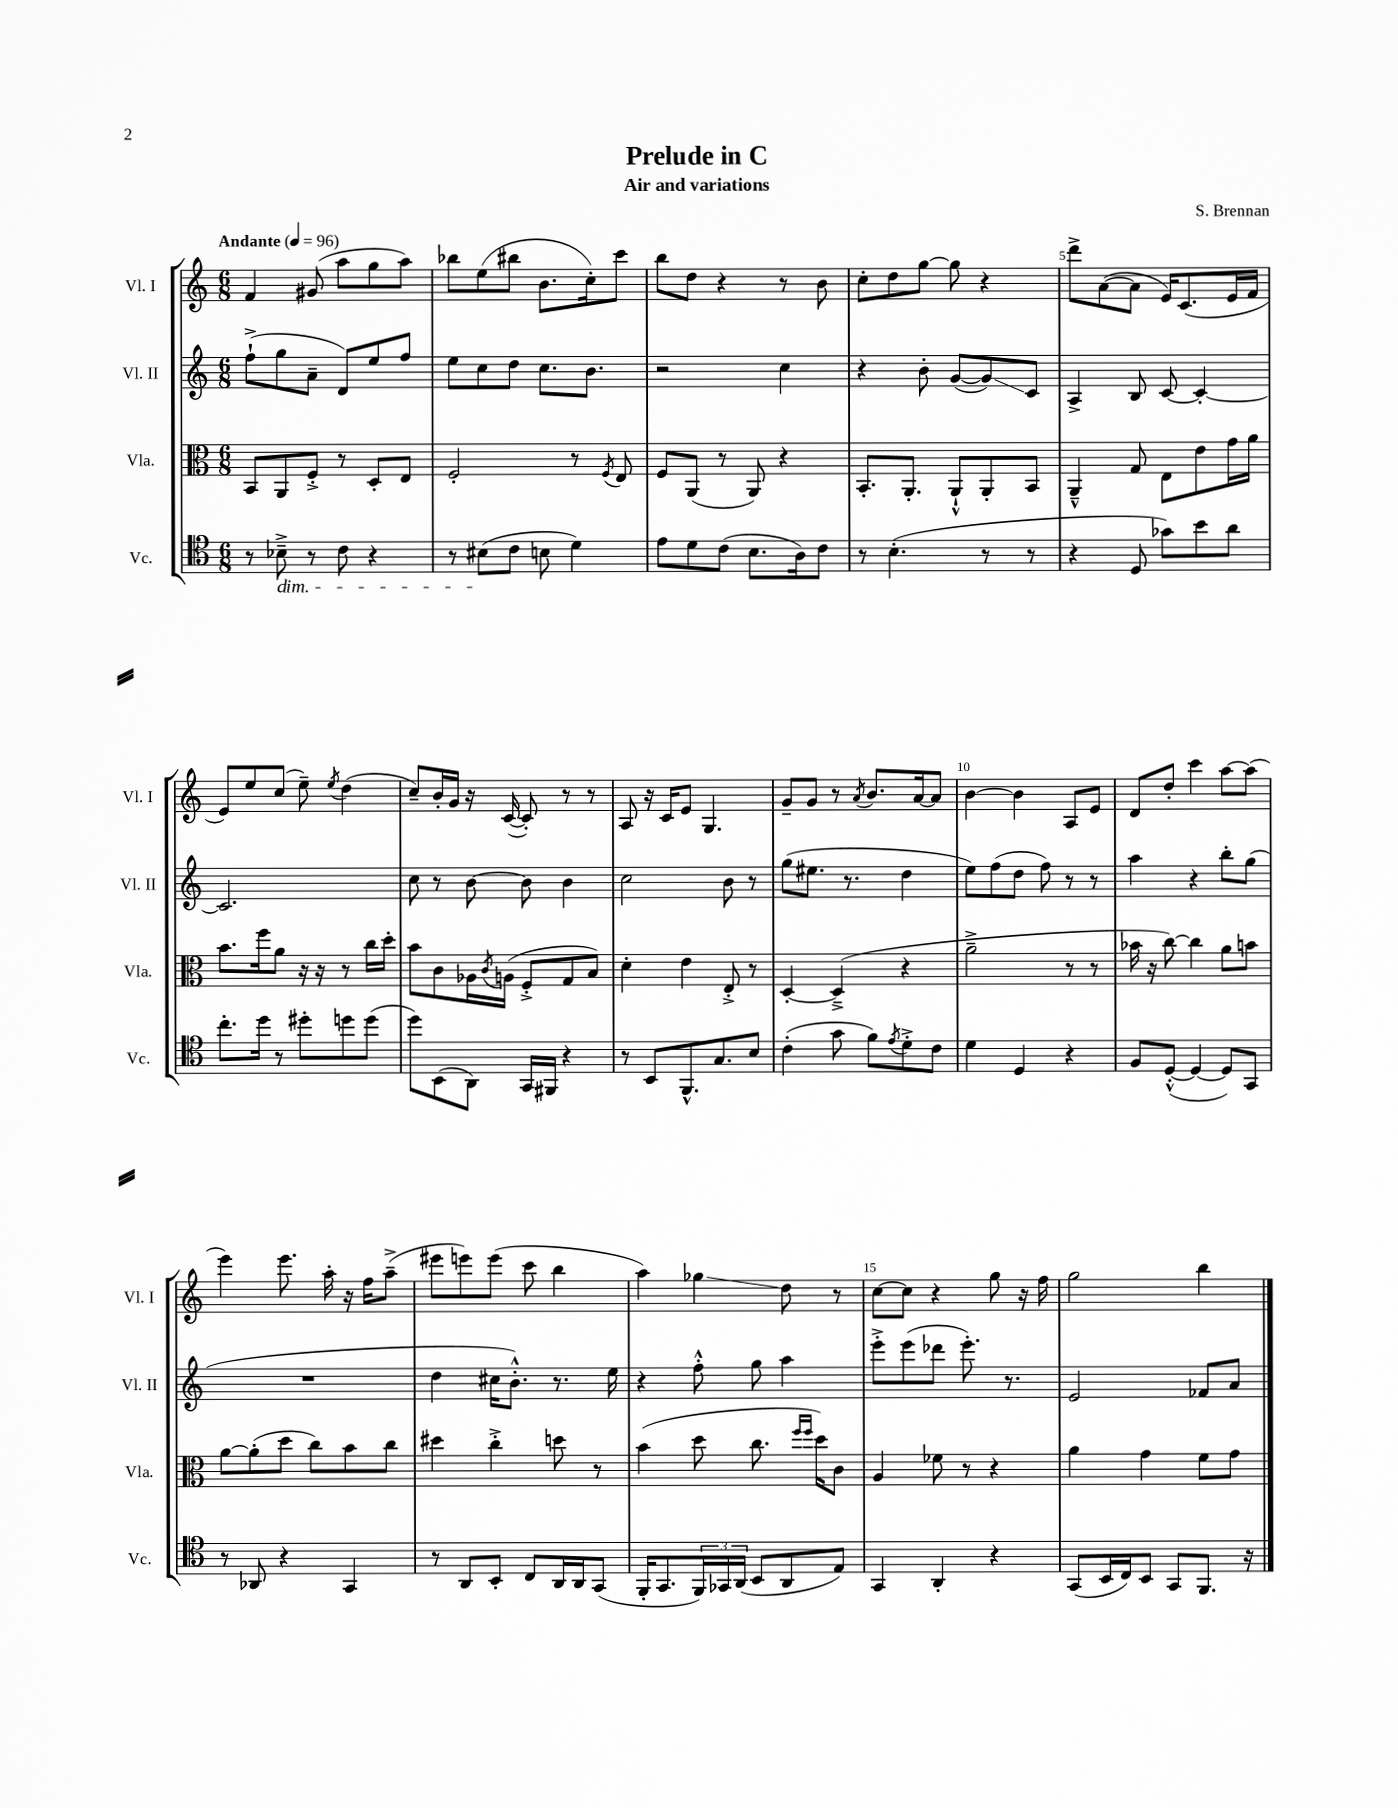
\header { title = "Prelude in C" composer = "S. Brennan" subtitle = "Air and variations" }
<<
\new StaffGroup <<
\new Staff = "s0" \with { instrumentName = "Vl. I" shortInstrumentName = "Vl. I" } {
    \clef treble \key c \major \numericTimeSignature \time 6/8 \tempo "Andante" 4 = 96
    f'4 gis'8( a''8 g''8 a''8) |
    bes''8 e''8( bis''8 b'8. c''16-.) c'''8 |
    b''8 d''8 r4 r8 b'8 |
    c''8-. d''8 g''8~ g''8 r4 |
    d'''8-> a'8~( a'8 e'16) c'8.( e'16 f'16 |
    e'8) e''8 c''8( e''8--) \acciaccatura { e''8 } d''4( |
    c''8--) b'16-. g'16 r16 c'16~( c'8-.) r8 r8 |
    a8 r16 c'16 e'8 g4. |
    g'8-- g'8 r8 \acciaccatura { a'8 } b'8. a'16~ a'8 |
    b'4~ b'4 a8 e'8 |
    d'8 d''8-. c'''4 a''8~ a''8( |
    e'''4) e'''8. a''16-. r16 f''16 a''8--->( |
    eis'''8 e'''8) e'''8( c'''8 b''4 |
    a''4) ges''4\glissando d''8 r8 |
    c''8~ c''8 r4 g''8 r16 f''16 |
    g''2 b''4 \bar "|." |
}
\new Staff = "s1" \with { instrumentName = "Vl. II" shortInstrumentName = "Vl. II" } {
    \clef treble \key c \major \numericTimeSignature \time 6/8
    f''8-!->( g''8 a'8-- d'8) e''8 f''8 |
    e''8 c''8 d''8 c''8. b'8. |
    r2 c''4 |
    r4 b'8-. g'8~( g'8\glissando) c'8 |
    a4-> b8 c'8~ c'4~-. |
    c'2. |
    c''8 r8 b'8~ b'8 b'4 |
    c''2 b'8 r8 |
    g''8( eis''8. r8. d''4 |
    e''8) f''8( d''8 f''8) r8 r8 |
    a''4 r4 b''8-. g''8( |
    R2. |
    d''4 cis''16 b'8.-.-^) r8. e''16 |
    r4 f''8-.-^ g''8 a''4 |
    e'''8-.-> e'''8( des'''8 e'''8.-.) r8. |
    e'2 fes'8 a'8 \bar "|." |
}
\new Staff = "s2" \with { instrumentName = "Vla." shortInstrumentName = "Vla." } {
    \clef alto \key c \major \numericTimeSignature \time 6/8
    b,8 a,8 f8-.-> r8 d8-. e8 |
    f2-. r8 \acciaccatura { f8 } e8 |
    f8 a,8( r8 a,8) r4 |
    b,8.-. a,8.-. a,8-!-^ a,8-. b,8 |
    a,4---^ g8 e8 e'8 g'16 a'16 |
    b'8. f''16 a'8 r16 r16 r8 c''16 d''16-. |
    b'8 c'8 aes16 \acciaccatura { c'8 } a16( f8-.-> g8 b8) |
    d'4-. e'4 e8-.-> r8 |
    d4~-. d4--->( r4 |
    a'2---> r8 r8 |
    bes'16 r16 c''8~) c''4 a'8 b'8 |
    a'8~ a'8-.( d''8 c''8) b'8 c''8 |
    dis''4 c''4-.-> d''8 r8 |
    b'4( d''8 c''8. \grace { f''16 f''16 } d''16) c'8 |
    a4 fes'8 r8 r4 |
    a'4 g'4 f'8 g'8 \bar "|." |
}
\new Staff = "s3" \with { instrumentName = "Vc." shortInstrumentName = "Vc." } {
    \clef tenor \key c \major \numericTimeSignature \time 6/8
    r8 bes8--->\dim r8 c'8 r4 |
    r8 bis8\!( c'8 b8 d'4) |
    e'8 d'8 c'8( b8. a16) c'8 |
    r8 b4.-.( r8 r8 |
    r4 d8 ges'8) b'8 a'8 |
    c''8.-. d''16 r8 dis''8-. d''8 d''8( |
    d''8) b,8( a,8) g,16 fis,16 r4 |
    r8 b,8 f,8.-^ g8. b8 |
    c'4-.( g'8 f'8) \acciaccatura { e'8 } d'8-.-> c'8 |
    d'4 d4 r4 |
    f8 d8~-.-^( d4~ d8) g,8 |
    r8 aes,8 r4 g,4 |
    r8 a,8 b,8-. c8 a,16 a,16 g,8( |
    f,16-. g,8. \tuplet 3/2 { f,16) ges,16 a,16( } b,8 a,8 e8) |
    g,4 a,4-. r4 |
    g,8( b,16 c16) b,8 g,8 f,8. r16 \bar "|." |
}
>>
>>
\layout { \context { \Score \override BarNumber.break-visibility = ##(#f #t #t) barNumberVisibility = #(every-nth-bar-number-visible 5) } }
